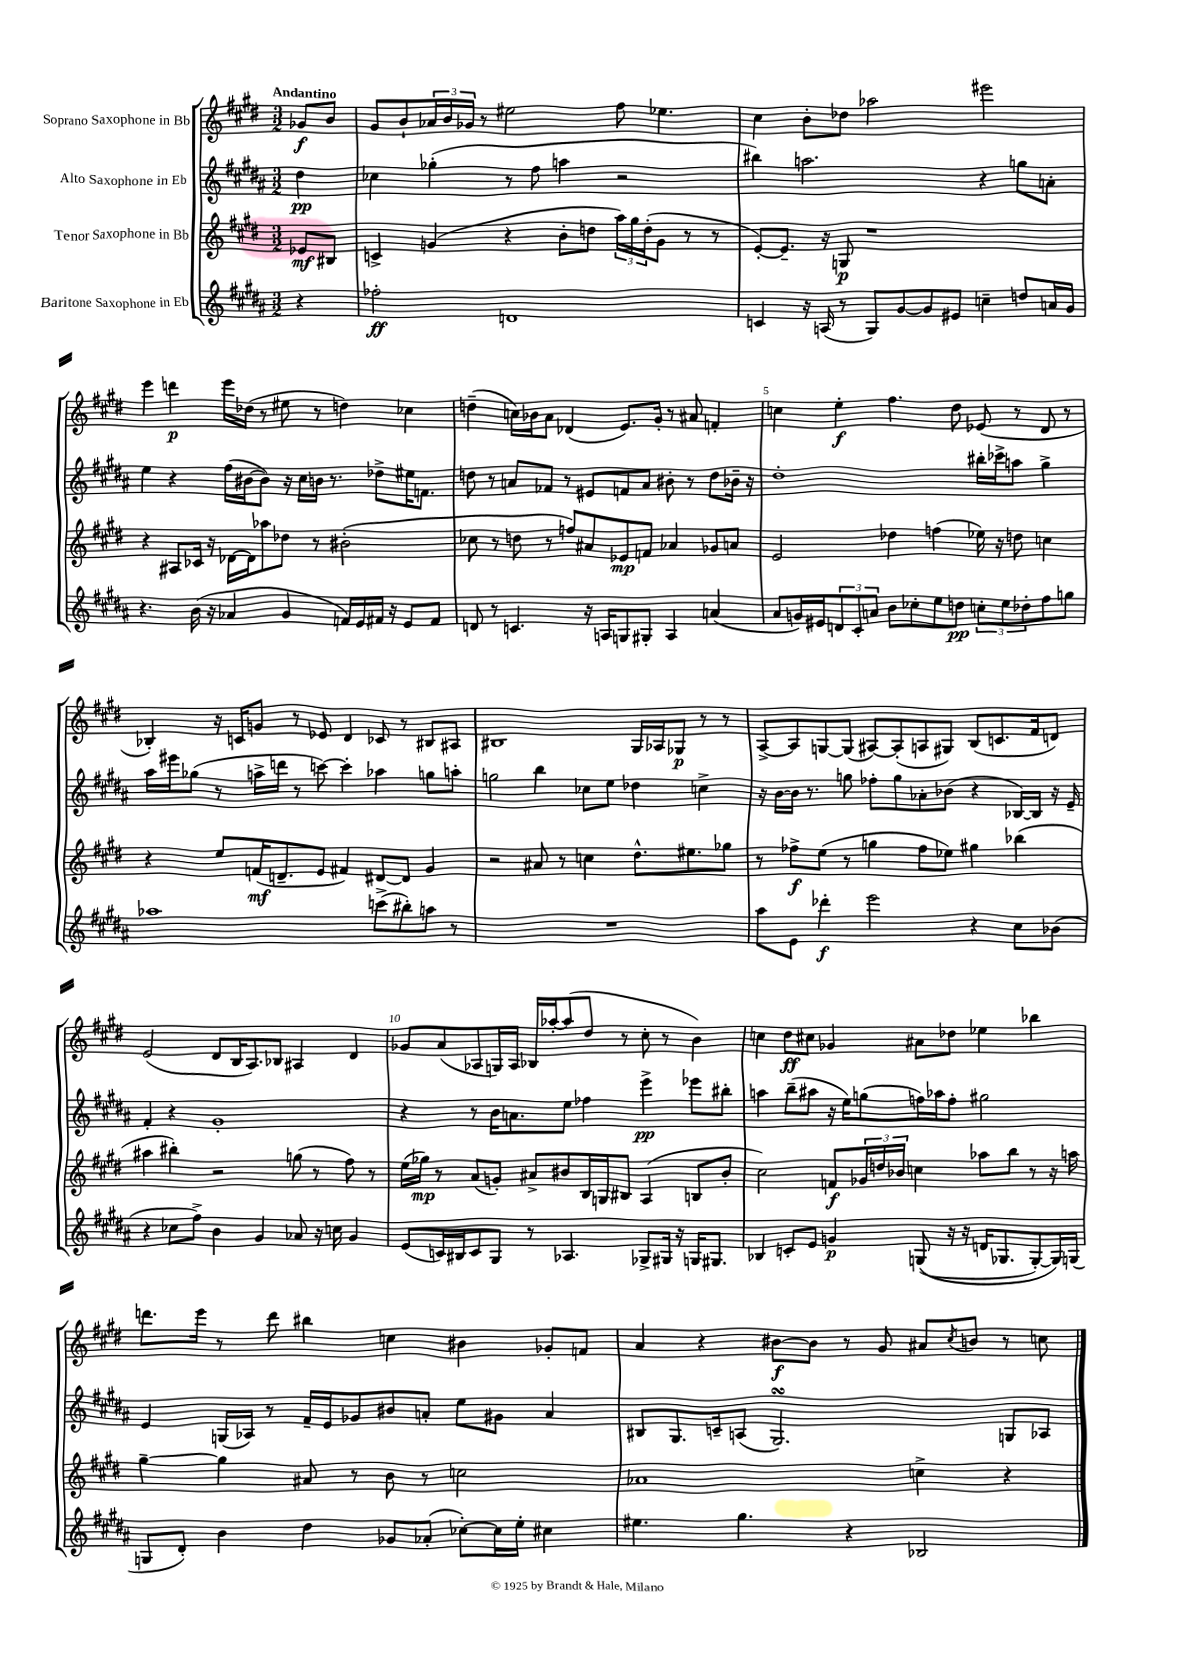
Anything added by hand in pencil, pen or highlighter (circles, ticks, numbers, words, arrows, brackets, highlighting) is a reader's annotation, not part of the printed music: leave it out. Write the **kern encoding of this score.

**kern	**kern	**kern	**kern
*staff4	*staff3	*staff2	*staff1
*clefG2	*clefG2	*clefG2	*clefG2
*k[f#c#g#d#a#]	*k[f#c#g#d#]	*k[f#c#g#d#a#]	*k[f#c#g#d#]
*M3/2	*M3/2	*M3/2	*M3/2
4r	8e-/L	4dd#\	8g-/L
.	8B#/J	.	8b/J
=	=	=	=
2ff-'\	4c^/	4cc-\	8g#/L
.	.	.	8b`/
.	(4g/	(4gg-'\	24a-/L
.	.	.	24b/
.	.	.	24g-/JJ
.	.	.	8r
1d	4r	8r	2ee#\
.	.	8ff#\	.
.	8b'\L	4aa\	.
.	8dd\J	.	.
.	24aa\LL)	2r	8ff#\
.	24gg#\	.	.
.	(24dd'\J	.	.
.	8g\J	.	4.ee-\
.	8r	.	.
.	8r	.	.
=	=	=	=
4c/	[8e'/L)	4bb#\)	4cc#\
.	8.e~/]J	.	.
16r	.	2.aa\	8b'\L
(16A/	16r	.	.
8r	8G/	.	8dd-\J
8G#/L)	1r	.	2aa-\
[8g#/	.	.	.
8g#/]	.	.	.
8e#/J	.	.	.
4cc~\	.	4r	2eee#\
8dd/L	.	8gg\L	.
16a/L	.	8a'\J	.
16g#/JJ	.	.	.
=	=	=	=
4.r	4r	4ee\	4eee\
.	8A#/L	4r	4ddd\
(16b\	16c-/Jk	.	.
16r	16r	.	.
4a-/	[16d-\LL	(16ff#\LL	16eee\LL
.	16d-\]J	[16b#\J	(16dd-\JJ
.	8aa-\	8b#\]J)	8r
4g#/	8dd-\J	16r	8ee#\
.	.	16cc#\LL	.
.	8r	16b\JJ	8r
.	.	8.r	.
16f/LL)	(2b#'\	.	4dd\)
16e/	.	.	.
16f#/JJ	.	8dd-^\L	.
16r	.	.	.
8e/L	.	16ee#\K	4cc-\
.	.	8.f\J	.
8f#/J	.	.	.
=	=	=	=
8d/	8cc-\	8dd\	(4dd~\
8r	8r	8r	.
4.c/	8dd\	8a/L	16cc\LL)
.	.	.	16b-\J
.	8r	8f-/J	8a\J
.	8ff/L)	8r	(4d-/
16r	8a#/	8e#/L	.
16A/LK	.	.	.
8G/	8e-/	8f/	8.e/L)
8G#'/J	8f/J	8a/J	.
.	.	.	16g#'/Jk
4A/	4a-/	8b#'\	8r
.	.	8r	8a#/
(4a/	8g-/L	8dd\L	4f'/
.	8a/J	16b-~\Jk	.
.	.	16r	.
=	=	=	=
8a#/L	2e/	1dd#'	4cc\
16g/L)	.	.	.
16e#/J	.	.	.
12d/	.	.	4ee'\
12c#'/	.	.	.
12a/J	.	.	.
8b\L	4dd-\	.	4.ff#\
8cc-'\	.	.	.
8ee\	(4ff\	.	.
8dd\J	.	.	8dd#\
12cc'\L	16ee-\)	16bb#'\LL	(8e-/
.	16r	16ccc-^\J	.
12ee\	.	.	.
.	8dd\	8aa\J	8r
12dd-'\	.	.	.
8ff#\	4cc\	4gg#^\	8d#/
8gg\J	.	.	8r
=	=	=	=
1aa-	4r	16aa#\LL	4B-'/)
.	.	16eee#\J	.
.	.	(8gg-\J	.
.	8ee/L	8r	16r
.	.	.	16c/LK
.	(16f/K	16aa^\LL	8g/J
.	8.d~/	16ddd\JJ	.
.	.	8r	8r
.	8e/J	[8ccc\)	8e-/
.	4f#/)	4ccc'\]	4d#/
(8ccc^\L	[8d#/L	4aa-\	8c-/
8bb#'\)	8d#/]J	.	8r
8aa\J	4g#/	8gg\L	8B#/L
8r	.	8aa'\J	8A#/J
=	=	=	=
1.r	2r	2gg\	1B#
.	8a#/	4bb\	.
.	8r	.	.
.	4cc\	8cc-\L	.
.	.	8ee\J	.
.	8.dd#^^\L	4dd-\	16G#/LL
.	.	.	16A-/J
.	.	.	8G-/J
.	8.ee#\	.	.
.	.	4cc^\	8r
.	8gg-\J	.	8r
=	=	=	=
8aa#\L	8r	16r	[8A^/L
.	.	[16b\LL	.
8e\J	8ff-^\L	16b\]JJ	8A/]
.	.	8.r	.
4ddd-'\	(8ee\J	.	[8G/
.	8r	8gg\	(8G/]J
2eee\	4gg\	8ff-'\L	[8A#/L)
.	.	8gg\	(8A#'/]
.	8ff-\L	8a-'\	8A/
.	8ee-\J)	(8b-\J	8G#/J)
4r	4gg#\	4r	(8B/L
.	.	.	8.c/
8cc#\L	(4bb-\	[16B-/LL)	.
.	.	16B-/]JJ	16f#/k
(8b-\J	.	16r	8d/J)
.	.	16e~/	.
=	=	=	=
4r	4aa#\	4f#'/	(2e/
8cc-\L	4bb#'\)	4r	.
8ff#^\J)	.	.	.
4b\	2r	1g#'	8d#/L
.	.	.	16B/K
.	.	.	8.A/)
4g#/	.	.	.
.	.	.	8B-/J
8a-/	(8gg\	.	4A#/
16r	8r	.	.
16cc\	.	.	.
4g#/	8ff#\)	.	4d#/
.	8r	.	.
=	=	=	=
(8e/L	(16ee\LL	4r	8g-/L
.	16gg-\JJ)	.	.
16c/L)	8r	.	(8a/
16B#/J	.	.	.
8c/	(8a/L	8r	8A-/
8G#/J	8g'/J)	16b\LK	16G/L)
.	.	8.a\	16A-/JJ
8r	8a#^/L	.	16B-/LL
.	.	.	[16aa-'/J
4.A-/	8b#/	8ee\J	(8aa-/]
.	16B/L	4ff-\	8dd#/J
.	16G/J	.	.
.	8B#/J	.	8r
8G-^/L	(4A/	4eee^\	8cc#'\
16G#/Jk	.	.	8r
16r	.	.	.
16G/LK	8B/L	8eee-\L	4b\)
8.G#/J	.	.	.
.	8b#'/J	8bb#'\J	.
=	=	=	=
4B-/	2cc#\)	4aa\	4cc\
8c'/L	.	(8bb~\L	8dd#\L
8e/J	.	8aa#\J	8cc#\J
4g/	8f/L	16r	4g-/
.	.	16ee\LK)	.
.	24g-/L	(8gg\	.
.	24dd/	.	.
.	24b-/JJ	.	.
&((8G/	4cc\	16ff\L)	8a#\L
.	.	16aa-\J	.
16r	.	8ff'\J	8dd-\J
16r	.	.	.
16d/LK	8aa-\L	2gg#\	4ee-\
8.G-/	.	.	.
.	8bb\J	.	.
[8G-'/)	8r	.	4bb-\
16G-/]L&)	16r	.	.
(16G/JJ	16aa\	.	.
=	=	=	=
8G/L	[4gg#~\	4e/	8.ddd\L
8d#'/J)	.	.	.
.	.	.	16eee\Jk
4b\	4gg#\]	(16G/LL	8r
.	.	16A-/JJ)	.
.	.	8r	8ddd\
4dd#\	8a#/	16f#~/LL	4bb#\
.	.	16e/J	.
.	8r	8g-/	.
8g-/L	8b\	8b#/	4cc\
(8a-'/J	8r	8a'/J	.
[8cc-'\L)	2cc\	8ee\L	4b#\
16cc-\]L	.	8g#\J	.
16ee'\JJ	.	.	.
4cc#\	.	4a/	8g-'/L
.	.	.	8f/J
=	=	=	=
4.ee#\	1a-	8B#/L	4a/
.	.	8.G#/	.
.	.	.	4r
.	.	16c~/k	.
4.gg#\	.	(8A/J	.
.	.	2.G#/)	[8b#\L
.	.	.	8b#\]J
4r	.	.	8r
.	.	.	8g#/
2B-/	4cc^\	.	8a#/L
.	.	.	8qcc#/
.	.	.	8b/J
.	4r	8G/L	8r
.	.	8A-/J	8cc\
==	==	==	==
*-	*-	*-	*-
